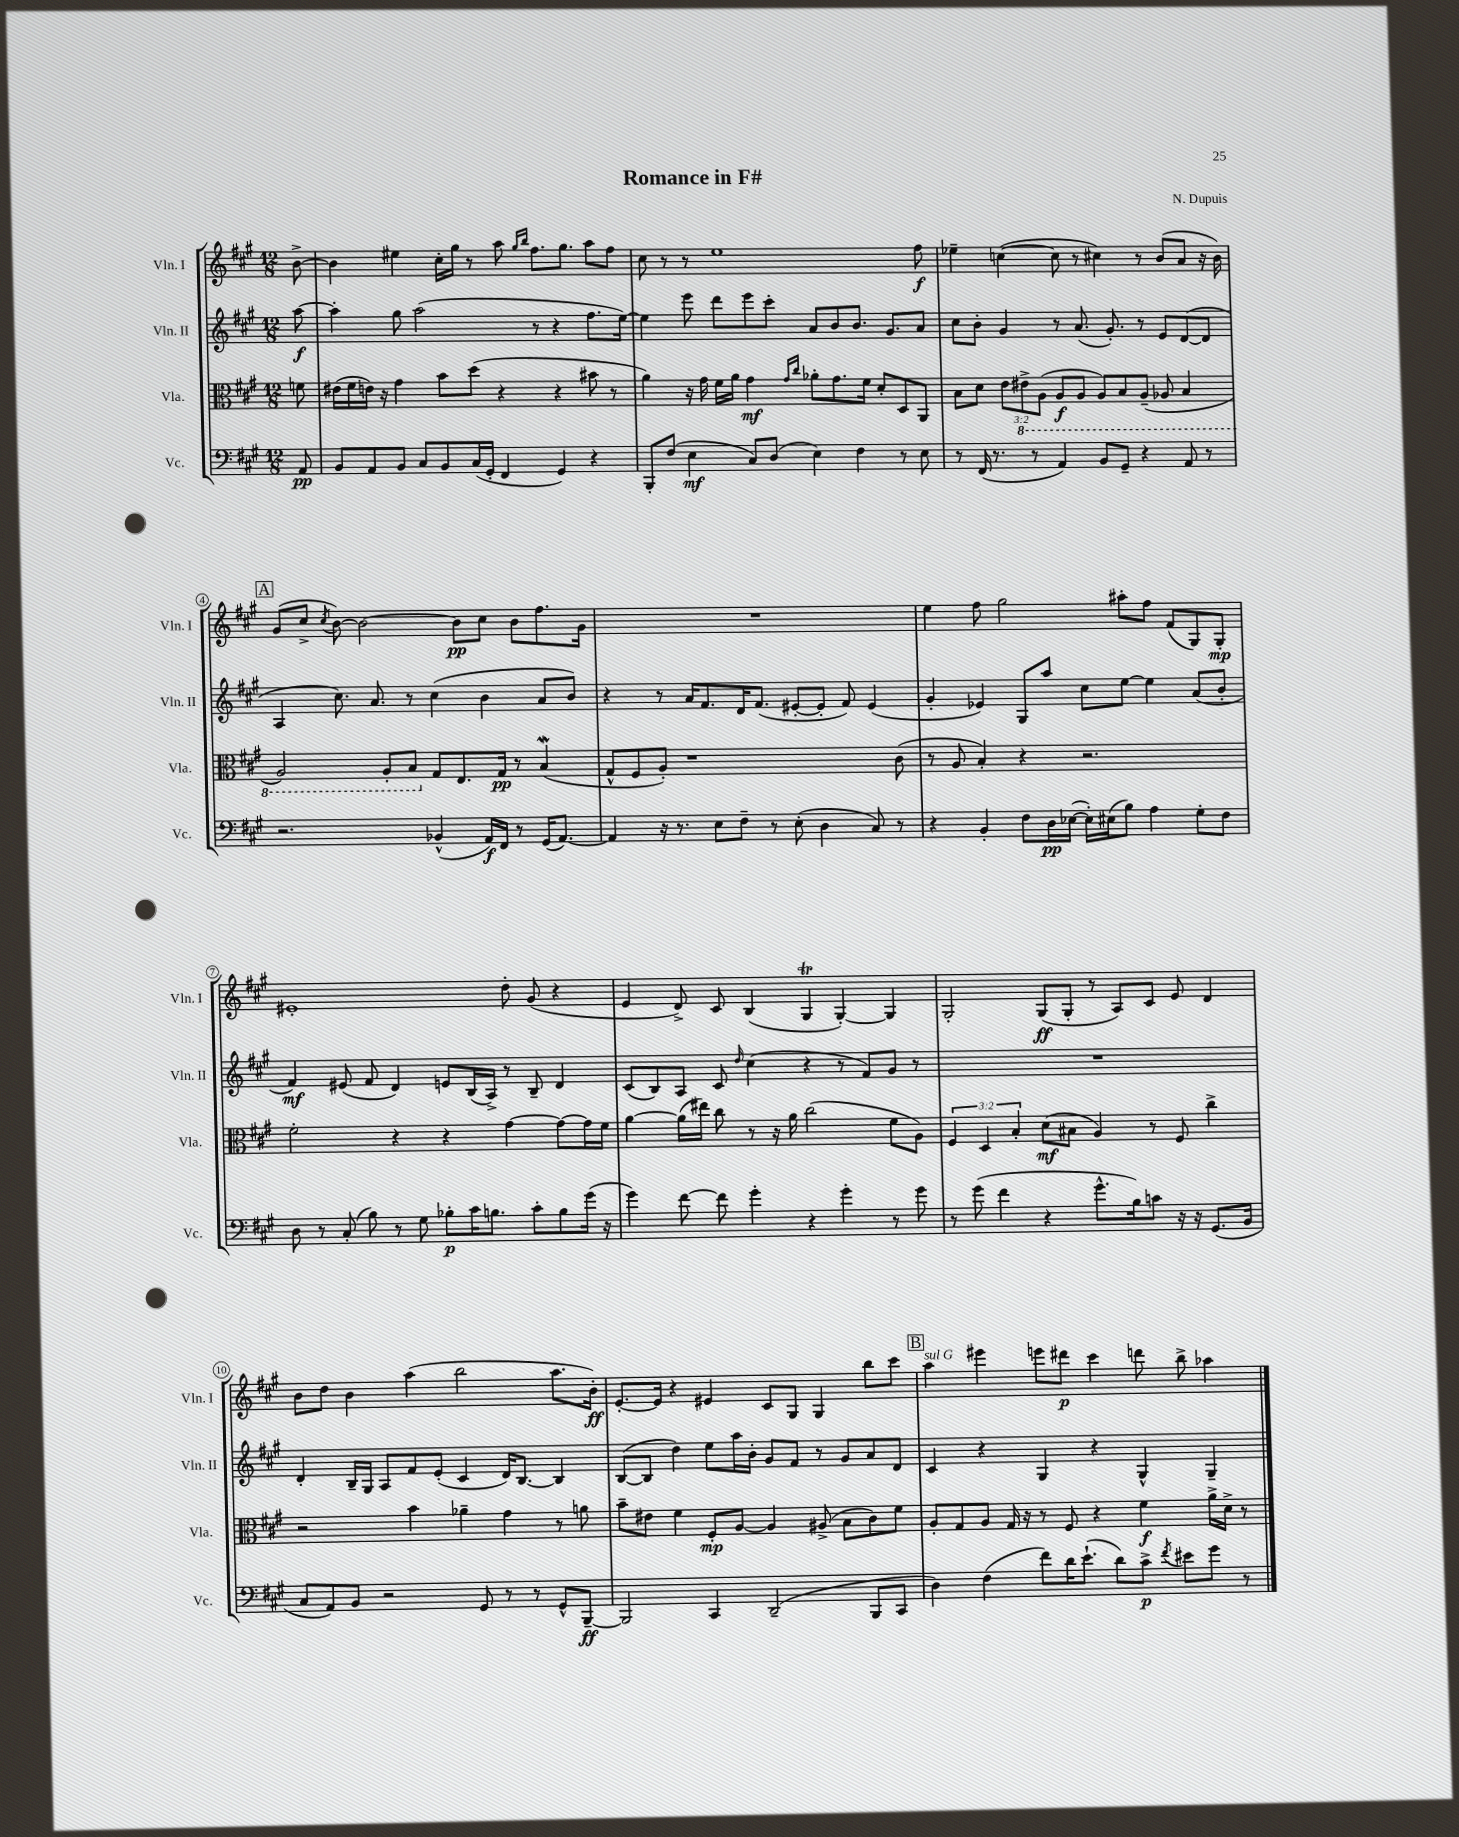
\header { title = "Romance in F#" composer = "N. Dupuis" }
<<
\new StaffGroup <<
\new Staff = "s0" \with { instrumentName = "Vln. I" shortInstrumentName = "Vln. I" } {
    \clef treble \key a \major \numericTimeSignature \time 12/8 \partial 8
    \autoBeamOff b'8~-> |
    b'4 eis''4 cis''16[-. gis''16] r8 a''8 \grace { gis''16[ b''16] } fis''8.[ gis''8.] a''8[ fis''8] |
    cis''8 r8 r8 e''1 fis''8\f |
    ees''4-- c''4~( c''8 r8 cis''4) r8 b'8[( a'8] r16 b'16) |
    \mark \markup { \box "A" } gis'8[( cis''8]-> \acciaccatura { cis''8 } b'8~) b'2~ b'8[\pp cis''8] b'8[ fis''8. gis'16] |
    R1. |
    e''4 fis''8 gis''2 ais''8[-. fis''8] fis'8[( gis8) gis8]-.\mp |
    eis'1-. d''8-. gis'8( r4 |
    e'4 d'8->) cis'8 b4( gis4\trill gis4~-.) gis4 |
    gis2-. gis8[\ff( gis8]-. r8 a8[) cis'8] e'8 d'4 |
    b'8[ d''8] b'4 a''4( b''2 a''8.[ b'16]-.\ff) |
    e'8.[~-. e'16] r4 eis'4 cis'8[ gis8] gis4 b''8[ cis'''8] |
    \mark \markup { \box "B" } a''4^\markup { \italic "sul G" } eis'''4 e'''8[ dis'''8]\p cis'''4 d'''8 b''8-> aes''4 \bar "|." |
}
\new Staff = "s1" \with { instrumentName = "Vln. II" shortInstrumentName = "Vln. II" } {
    \clef treble \key a \major \numericTimeSignature \time 12/8 \partial 8
    \autoBeamOff a''8~\f |
    a''4-. gis''8 a''2( r8 r4 fis''8.[ e''16]~) |
    e''4 e'''8 d'''8[ e'''8 cis'''8]-. a'8[ b'8 b'8.] gis'8.[ a'8] |
    cis''8[ b'8]-. gis'4 r8 a'8.( gis'8.-.) r8 e'8[ d'8~( d'8] |
    \mark \markup { \box "A" } a4 cis''8.) a'8. r8 cis''4( b'4 a'8[ b'8]) |
    r4 r8 a'16[ fis'8. d'16 fis'8.]( eis'8[~-. eis'8]-. fis'8) eis'4( |
    gis'4-. ees'4) gis8[ a''8] cis''8[ e''8]~ e''4 a'8[( b'8]-. |
    fis'4\mf) eis'8( fis'8 d'4) e'8[ b16( a16]->) r8 b8-- d'4 |
    cis'8[( b8) a8] cis'8 \grace { d''16 } cis''4( r4 r8 fis'8[) gis'8] r8 |
    R1. |
    d'4-. b16[-- gis16] a8[ fis'8 e'8]-.( cis'4 d'16[) b8.]~ b4 |
    b8[~( b8] d''4) e''8[ a''16 b'16]-. gis'8[ fis'8] r8 gis'8[ a'8 d'8] |
    \mark \markup { \box "B" } cis'4 r4 gis4 r4 gis4-^ gis4-- \bar "|." |
}
\new Staff = "s2" \with { instrumentName = "Vla." shortInstrumentName = "Vla." } {
    \clef alto \key a \major \numericTimeSignature \time 12/8 \override Staff.TupletNumber.text = #tuplet-number::calc-fraction-text \partial 8
    \autoBeamOff f'8 |
    eis'16[( fis'16 e'16]) r16 gis'4 b'8[ d''8]( r4 r4 bis'8 r8 |
    a'4) r16 gis'16 fis'16[ a'16] gis'4\mf \grace { gis'16[ cis''16] } aes'8[-. gis'8. fis'16] d'8[-. d8 a,8] |
    b8[ d'8] \tuplet 3/2 { e'8[ \ottava #-1 eis8-> a,8]( } a,8[\f a,8] a,8[) b,8 a,8]--( aes,8 b,4 |
    \mark \markup { \box "A" } a,2) a,8[-. b,8] \ottava #0 gis8[ e8. gis16]\pp r8 b4\mordent( |
    gis8[-^ fis8 a8]-.) r1 cis'8( |
    r8 a8 b4-.) r4 r2. |
    fis'2-. r4 r4 gis'4~ gis'8[~ gis'16 fis'16] |
    a'4~ a'16[( eis''16]) cis''8 r8 r16 a'16 cis''2( fis'8[ a8]) |
    \tuplet 3/2 { fis4 d4 b4-. } d'8[\mf( bis8] a4) r8 fis8 cis''4-> |
    r2 b'4 aes'4-- gis'4 r8 a'8 |
    b'8[-- eis'8] fis'4 fis8[-.\mp a8]~ a4 ais8->( b8[ cis'8) fis'8] |
    \mark \markup { \box "B" } a8[-. gis8 a8] gis16 r16 r8 fis8 r4 fis'4\f a'16[-> d'16]-> r8 \bar "|." |
}
\new Staff = "s3" \with { instrumentName = "Vc." shortInstrumentName = "Vc." } {
    \clef bass \key a \major \numericTimeSignature \time 12/8 \partial 8
    \autoBeamOff a,8\pp |
    b,8[ a,8 b,8] cis8[ b,8 cis16( gis,16]-. fis,4 gis,4) r4 |
    b,,8[-. fis8]( e4\mf cis8[) d8]( e4) fis4 r8 e8 |
    r8 fis,16( r8. r8 a,4) b,8[ gis,8]-- r4 a,8 r8 |
    \mark \markup { \box "A" } r2. bes,4-^( a,16[\f) fis,16] r8 gis,16[( a,8.]~) |
    a,4 r16 r8. e8[ fis8]-- r8 e8-.( d4 cis8) r8 |
    r4 b,4-. fis8[ d16\pp ees16]~( ees16[-.) eis16( b8]) a4 gis8[-. fis8] |
    d8 r8 cis8-.( b8) r8 gis8 bes8[-.\p cis'16 b8.] cis'8[-. b8 gis'16]( r16 |
    gis'4) fis'8~ fis'8 gis'4-. r4 gis'4-. r8 gis'8 |
    r8 gis'8( fis'4 r4 gis'8.[-^ b16) c'8] r16 r16 gis,8.[( b,16] |
    cis8[ a,8) b,8] r2 gis,8 r8 r8 gis,8[-^ b,,8]~--\ff |
    b,,2 cis,4 d,2--( b,,8[ cis,8] |
    \mark \markup { \box "B" } d4) fis4( fis'8[) d'16 e'8.]-!( d'8[) cis'8]->\p \acciaccatura { fis'8 } eis'8[ gis'8] r8 \bar "|." |
}
>>
>>
\layout { \context { \Score \override BarNumber.stencil = #(make-stencil-circler 0.1 0.3 ly:text-interface::print) } }
